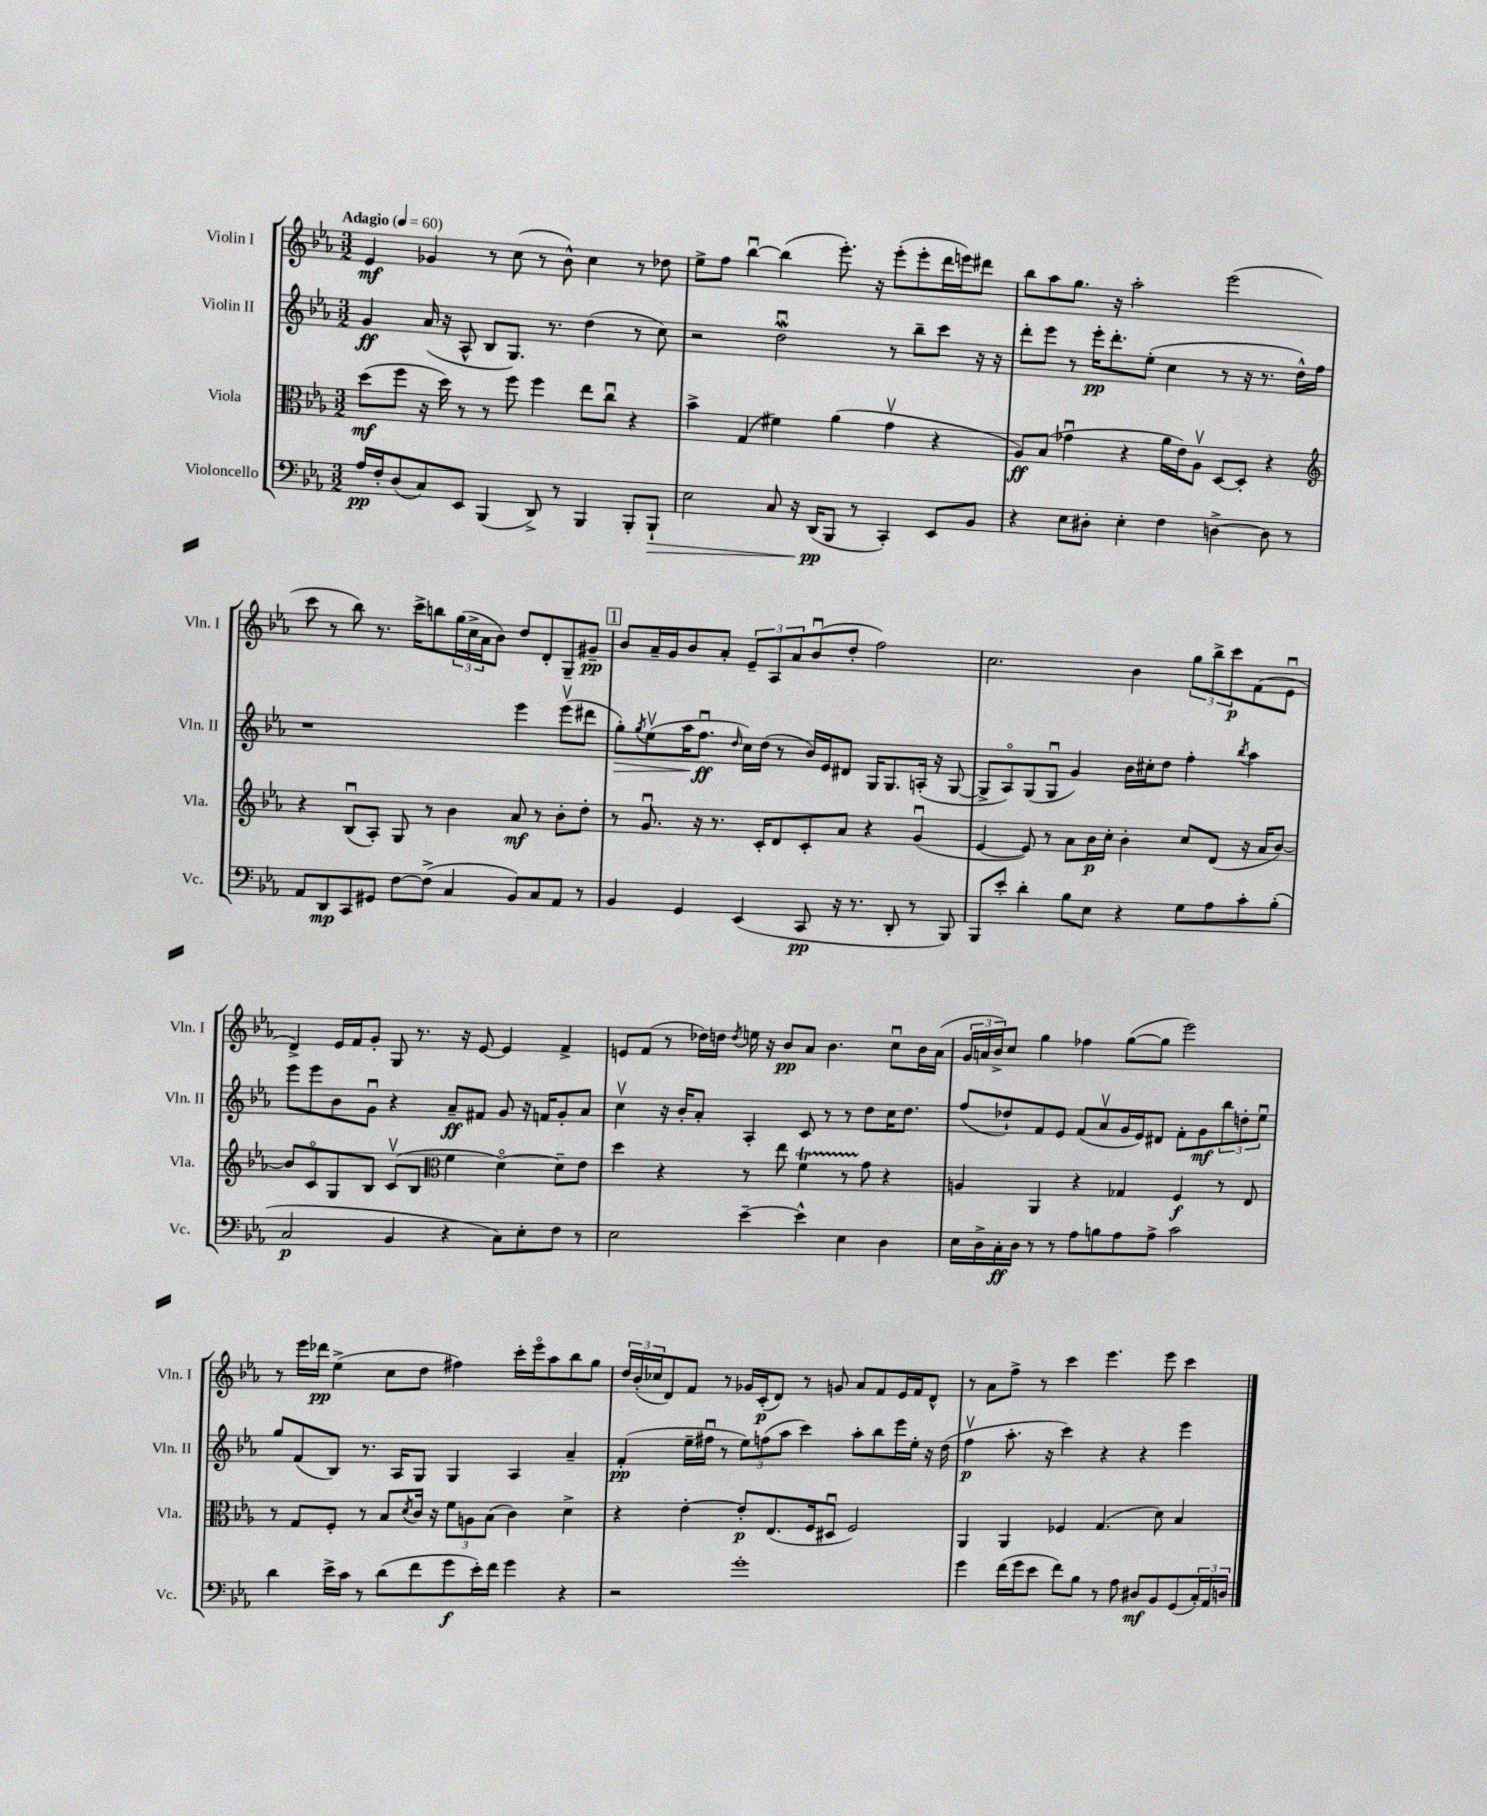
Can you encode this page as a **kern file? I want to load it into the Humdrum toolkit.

**kern	**kern	**kern	**kern
*staff4	*staff3	*staff2	*staff1
*clefF4	*clefC3	*clefG2	*clefG2
*k[b-e-a-]	*k[b-e-a-]	*k[b-e-a-]	*k[b-e-a-]
*M3/2	*M3/2	*M3/2	*M3/2
*MM60	*MM60	*MM60	*MM60
16A-	(8dd	4g	4e-
16F'	.	.	.
(8D	8ff	.	.
8C)	16r	(16a-	4g-
.	16dd)	16r	.
8EE-	8r	8A-^^	.
(4BBB-	8r	8B-	8r
.	8ff	8.G)	(8cc
8DD^)	4ff	.	8r
.	.	8.r	.
8r	.	.	8b-^^)
4BBB-	8ee-	(4dd	4cc
.	8ccu	.	.
8BBB-'	4r	8r	8r
8BBB-`	.	8cc)	8dd-
=	=	=	=
2E-	4b-^	2r	8ee-^
.	.	.	8ff
.	(4G	.	[4bb-u
8C	4f#)	2ddu	(4bb-]
16r	.	.	.
(16DD	.	.	.
8BBB-	(4a-	.	8.eee-')
8r	.	.	.
.	.	.	16r
4CC')	4gv	8r	(8eee-'
.	.	8bb-~	8eee-'
8EE-	4r	8ccc	16ddd
.	.	.	16eee)
8BB-	.	16r	8ddd#
.	.	16r	.
=	=	=	=
4r	8A-)	8ddd'	8bb-
.	(8B-	8eee-	8aa-
8E-	4g-u	8r	8.gg
8D#'	.	16eee-'	.
.	.	8.ddd'	16r
4E-'	4r	.	2aa-'
.	.	(8ee-'	.
4F	16a-	4cc	.
.	16e-)	.	.
.	8A-v	.	.
[4D^	[8D	8r	(2eee-
.	8D']	16r	.
.	.	8.r	.
8D]	4r	.	.
8r	.	16dd^^)	.
.	.	16ff	.
=	=	=	=
*	*clefG2	*	*
8AA-	4r	1r	8ccc
8DD	.	.	8r
8CC	(8B-u	.	8bb-)
8GG#	8A-')	.	8.r
[8F	8G	.	.
.	.	.	16ccc^
(8F^]	8r	.	8bb
4C	4b-	.	(24gg
.	.	.	24cc^
.	.	.	24a-
.	.	.	8b-)
8BB-)	8a-	4eee-	8dd
8C	8r	.	8d'
8AA-	8b-'	(8eee-v	8G~
8r	8dd'	8ddd#	8g#~
=	=	=	=
4BB-	8r	8gg')	8b-
.	.	8qgg	.
.	8.gu	(8ee-v	16a-~
.	.	.	16g
4GG	.	16aa-	8b-
.	16r	8.ffu	.
.	8.r	.	8a-'
.	.	16qqdd	.
(4EE-	.	16cc)	12e-~
.	16c'	(16dd	.
.	.	.	12A-
.	8d	8r	.
.	.	.	12a-
8CC	8c'	16b-)	(8b-u
.	.	16e-	.
16r	8a-	8d#	8dd'
8.r	.	.	.
.	4r	16G	2ff)
.	.	8.G	.
8DD'	.	.	.
8r	(4gu	(16A'	.
.	.	16r	.
8BBB-)	.	[8G	.
=	=	=	=
8BBB-	[4e-	8G^]	2.cc
8e-'	.	8A-o)	.
4d'	8e-])	(8G	.
.	8r	8Gu	.
8B-	8a-	4g)	.
8E-	16b-	.	.
.	16cc'	.	.
4r	4b-'	16b-	4b-
.	.	16cc#'	.
.	.	8dd	.
8G	8cc	4ff'	12gg
.	.	.	12bb-^
8A-	(8d	.	.
.	.	.	12ccc
.	.	8qbb-	.
8c'	16r	4aa-	(8f
.	16a-	.	.
(8B-'	[8b-)	.	8e-u
=	=	=	=
2C	8b-]	8eee-	4d^)
.	8co	8eee-	.
.	8G	8b-	16e-
.	.	.	16f
.	8B-	8gu	8g'
4BB-	(8cv	4r	8G
.	8B-	.	8.r
*	*clefC3	*	*
4r	4f	8a-~	.
.	.	.	16r
.	.	8f#	[8e-
8C)	[4do)	8g	4e-]
8E-'	.	16r	.
.	.	16f	.
8F	8d~]	8g'	4f^
8r	8e-	8a-	.
=	=	=	=
2E-	4dd	4ccv	8e
.	.	.	(8f
.	4r	16r	8r
.	.	16b-'	.
.	.	8a-'	16dd-)
.	.	.	16dd
.	.	.	8qdd
[4e-~	8r	4A-'	16ee
.	.	.	16r
.	8ee-	.	8b-
4e-^^]	4f	8c	8a-
.	.	8r	4.b-
4E-	8r	8r	.
.	8g	8dd	.
4D	4r	16cc	8ccu
.	.	8.dd	.
.	.	.	16b-
.	.	.	(16a-
=	=	=	=
16E-	4A	(8ff	24g
.	.	.	24a
16D^	.	.	.
.	.	.	24b-^)
16C'	.	8dd-`)	8cc
16D	.	.	.
8r	4AA-	8f	4gg
8r	.	8e-	.
8A-	4r	(8f	4ff-
8B	.	8a-v	.
8A-	4G-	16g	([8gg
.	.	16e-)	.
8A-^	.	8d#	8gg]
2c	4F	8f'	2eee-)
.	.	8g	.
.	8r	12bb-	.
.	.	12dd'	.
.	8E-	.	.
.	.	12ee-u	.
=	=	=	=
4d	8r	8gg	8r
.	8G	(8f	16eee-
.	.	.	16ddd-
16e-^	8F'	8B-)	(4ee-^
16c	.	.	.
8r	8r	8.r	.
(8d	8B-	.	8cc
.	.	16A-	.
.	8qd	.	.
8f	16c	8G	8dd
.	16r	.	.
8g	12f	4G	4ff#)
.	12A	.	.
16e-')	.	.	.
.	(12B-	.	.
16f	.	.	.
4g	4c)	4A-	16ccc'
.	.	.	16eee-o
.	.	.	8aa-
4r	4d^	4a-~	8bb-
.	.	.	8gg
=	=	=	=
2r	4r	(4f'	24dd
.	.	.	(24b-'
.	.	.	24cc-
.	.	.	8d)
.	[4e-'	16ee-~	8f
.	.	16ff#u	.
.	.	8r	8r
1g'	8e-']	12ee-)	16g-
.	.	.	(16c'
.	.	(12ff	.
.	(8.E-	.	8d)
.	.	12aa-	.
.	.	4ccc)	8r
.	16F	.	.
.	8D#u	.	8g
.	2F)	8aa-'	8a-
.	.	8bb-	8f
.	.	16eee-	16e-
.	.	16ee-'	16f
.	.	16r	8d^^
.	.	(16dd	.
=	=	=	=
4g	4AA-	4ffv	8r
.	.	.	8a-
(16f	4AA-	8.aa-'	8ff^
16g	.	.	.
8e-	.	.	8r
.	.	16r	.
8f)	4F-	4ccc)	4ccc
8B-	.	.	.
8r	(4.G	4r	4.eee-
8A-	.	.	.
8D#	.	4r	.
8BB-	8d)	.	8eee-
(8GG	4B-	4eee-	4ccc
24C')	.	.	.
24AA-	.	.	.
24D	.	.	.
==	==	==	==
*-	*-	*-	*-
